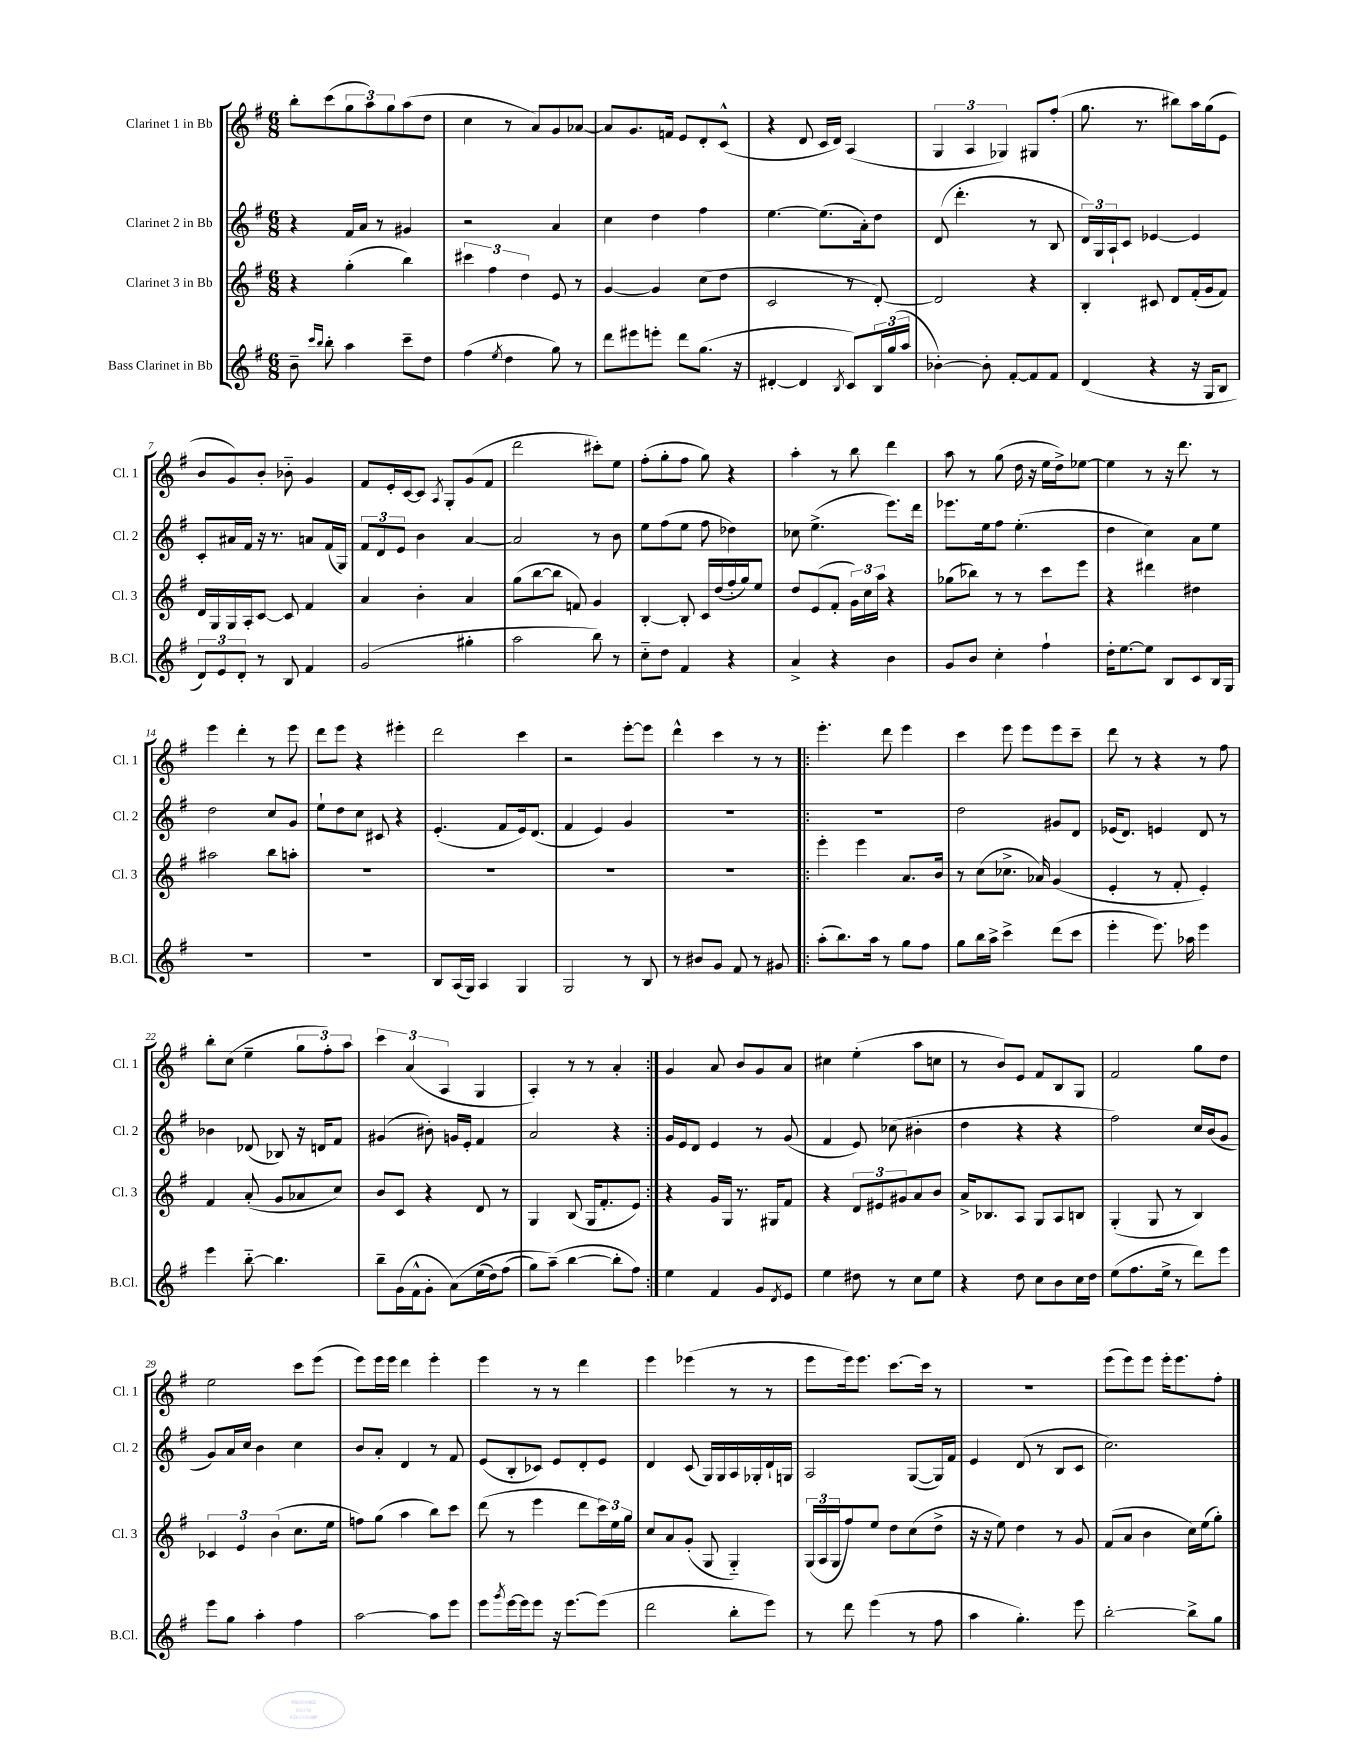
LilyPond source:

<<
\new StaffGroup <<
\new Staff = "s0" \with { instrumentName = "Clarinet 1 in Bb" shortInstrumentName = "Cl. 1" } {
    \clef treble \key g \major \numericTimeSignature \time 6/8
    b''8-. c'''8( \tuplet 3/2 { g''8 a''8) g''8 } a''8( d''8 |
    c''4 r8 a'8) g'8 aes'8~ |
    aes'8 g'8. f'16 e'8 d'8-. c'8-^( |
    r4 d'8 c'16 d'16) a4( |
    \tuplet 3/2 { g4 a4 ges4) } gis8 fis''8-.( |
    g''8. r8. bis''8) a''16 g''16( e'8 |
    b'8 g'8) b'8-. bes'8-_ g'4 |
    fis'8 e'16-. c'16~ c'8 \acciaccatura { a8 } g8-. g'8( fis'8 |
    d'''2 cis'''8-.) e''8 |
    fis''8-.( g''8-. fis''8 g''8) r4 |
    a''4-. r8 b''8 d'''4 |
    a''8 r8 g''8( d''16 r16 e''16 d''16->) ees''8~ |
    ees''4 r8 r16 d'''8. r8 |
    e'''4 d'''4-. r8 e'''8 |
    d'''8 e'''8 r4 eis'''4-. |
    d'''2 c'''4 |
    r2 e'''8~-. e'''8 |
    d'''4-^ c'''4 r8 r8 |
    \repeat volta 2 { e'''4.-. d'''8 e'''4 |
    c'''4 e'''8 e'''8 e'''8 c'''8-- |
    d'''8 r8 r4 r8 fis''8 |
    b''8-. c''8( e''4-- \tuplet 3/2 { g''8 fis''8-.) a''8 } |
    \tuplet 3/2 { c'''4 a'4( a4 } g4 |
    a4-.) r8 r8 a'4-. | }
    g'4 a'8 b'8 g'8 a'8 |
    cis''4 e''4-.( a''8 c''8 |
    r8 b'8) e'8 fis'8 b8 g8 |
    fis'2 g''8 d''8 |
    e''2 c'''8 e'''8( |
    e'''8) e'''16 e'''16 d'''4 e'''4-. |
    e'''4 r8 r8 d'''4 |
    e'''4 ees'''4( r8 r8 |
    e'''8 e'''16) e'''8. c'''8.~ c'''16 r8 |
    R2. |
    e'''8( e'''8) e'''8 e'''16-. e'''8. fis''8-. \bar "|." |
}
\new Staff = "s1" \with { instrumentName = "Clarinet 2 in Bb" shortInstrumentName = "Cl. 2" } {
    \clef treble \key g \major \numericTimeSignature \time 6/8
    r4 fis'16 a'16 r8 gis'4 |
    r2 a'4 |
    c''4 d''4 fis''4 |
    e''4.~ e''8.( a'16-.) d''8 |
    d'8( d'''4.-. r8 b8 |
    \tuplet 3/2 { d'16) g16 a16-! } c'8 ees'4~ ees'4 |
    c'8-. ais'16 fis'16 r16 r8. a'8 fis'16( g16) |
    \tuplet 3/2 { fis'8 d'8 e'8 } b'4 a'4~ |
    a'2 r8 b'8 |
    e''8 fis''8( e''8 fis''8 des''4) |
    ces''8 e''4.->( e'''8.) d'''16 |
    ees'''8. e''16 fis''8 e''4.-.( |
    d''4 c''4) a'8 e''8 |
    d''2 c''8 g'8 |
    e''8-! d''8 c''8 cis'8 r4 |
    e'4.-.( fis'8 e'16) d'8.( |
    fis'4 e'4) g'4 |
    R2. |
    \repeat volta 2 { R2. |
    d''2 gis'8 d'8 |
    ees'16( d'8.) e'4 d'8 r8 |
    bes'4 des'8( bes8) r16 d'16 fis'8 |
    gis'4( bis'8-.) g'16 e'16-. fis'4 |
    a'2 r4 | }
    g'16 e'16 d'8 e'4 r8 g'8( |
    fis'4 e'8) ces''8( bis'4-. |
    d''4 r4 r4 |
    fis''2) c''16 b'16( g'8 |
    g'8) a'16 c''16 b'4 c''4 |
    b'8 a'8-. d'4 r8 fis'8 |
    e'8( b8-. ces'8) e'8 d'8-. e'8 |
    d'4 c'8( g16) g16 a16 ges16-. d'16-! g16 |
    a2 g8~( g16) fis'16 |
    e'4 d'8( r8 b8 c'8 |
    c''2.) \bar "|." |
}
\new Staff = "s2" \with { instrumentName = "Clarinet 3 in Bb" shortInstrumentName = "Cl. 3" } {
    \clef treble \key g \major \numericTimeSignature \time 6/8
    r4 g''4-.( b''4) |
    \tuplet 3/2 { cis'''4 fis''4 d''4 } e'8 r8 |
    g'4~ g'4 c''8( d''8 |
    c'2 r8 d'8~-.) |
    d'2 r4 |
    b4-. cis'8 d'8 fis'16-.( g'16 fis'8) |
    d'16 g16 g16 a16-. c'8~ c'8 fis'4 |
    a'4 b'4-. a'4 |
    g''8( b''8~ b''8 f'8) g'4 |
    b4~-. b8-. c'16 d''16( fis''16-. g''16) e''8 |
    d''8 e'8( fis'8-. \tuplet 3/2 { g'16) c''16 a''16 } r4 |
    ges''8( bes''8) r8 r8 c'''8 e'''8 |
    r4 dis'''4 dis''4 |
    ais''2 b''8 a''8-. |
    R2. |
    R2. |
    R2. |
    R2. |
    \repeat volta 2 { e'''4-. e'''4 a'8. b'16 |
    r8 c''8( ces''8.-> aes'16) g'4( |
    e'4-. r8 fis'8-. e'4-.) |
    fis'4 a'8-.( g'8 aes'8 c''8) |
    b'8 c'8 r4 d'8 r8 |
    g4 b8( g16 fis'8.-. e'8) | }
    r4 g'16 g16 r8. gis16 fis'8 |
    r4 \tuplet 3/2 { d'8 eis'8 gis'8 } a'8 b'8 |
    a'16-> bes8. a8 g8 a8 b8 |
    g4-.( g8 r8 b4) |
    \tuplet 3/2 { ces'4 e'4 b'4( } c''8. e''16 |
    f''8) g''8( a''4 b''8) c'''8 |
    d'''8( r8 e'''4 d'''8 \tuplet 3/2 { c'''16) e''16 g''16 } |
    c''8 a'8 g'8-.( g8 g4-_) |
    \tuplet 3/2 { g16( a16 g16 } fis''8) e''8 d''8 c''8( d''8-> |
    r16 r16 e''8) d''4 r8 g'8 |
    fis'8( a'8 b'4 c''16) e''16( g''8-.) \bar "|." |
}
\new Staff = "s3" \with { instrumentName = "Bass Clarinet in Bb" shortInstrumentName = "B.Cl." } {
    \clef treble \key g \major \numericTimeSignature \time 6/8
    b'8-- \grace { c'''16 b''16 } b''8-. a''4 c'''8-- d''8 |
    fis''4( \acciaccatura { e''8 } d''4 g''8) r8 |
    d'''8 eis'''8 e'''8-. d'''8 g''8.( r16 |
    dis'4~-. dis'4 \acciaccatura { b8 } c'8) \tuplet 3/2 { b16 g''16( a''16 } |
    bes'4~-.) bes'8-. fis'8~-. fis'8 fis'8 |
    d'4( r4 r16 g16 b8 |
    \tuplet 3/2 { d'8) e'8 d'8-. } r8 b8 fis'4 |
    g'2( gis''4-. |
    a''2 b''8) r8 |
    c''8-_ d''8 fis'4 r4 |
    a'4-> r4 b'4 |
    g'8 b'8 c''4-. fis''4-! |
    d''16-. e''8.~ e''8 b8 c'8 b16 g16 |
    R2. |
    R2. |
    b8 a16( g16) a4 g4 |
    g2 r8 b8 |
    r8 bis'8 g'8 fis'8 r8 gis'8 |
    \repeat volta 2 { a''8-.( b''8.) a''16 r8 g''8 fis''8 |
    g''8 b''16 a''16-> c'''4-> d'''8( c'''8 |
    e'''4-. e'''8.) aes''16 e'''4 |
    e'''4 b''8~-_ b''4. |
    b''8-- g'16( fis'16-^ g'8-. a'8)\( e''16( d''16) fis''8( |
    g''8) a''8--(\) b''4~ b''8-. fis''8) | }
    e''4 fis'4 g'8 \acciaccatura { d'8 } e'8 |
    e''4 dis''8 r8 c''8 e''8 |
    r4 d''8 c''8 b'8 c''16 d''16 |
    e''8( fis''8. e''16-> r8 d'''8) e'''8 |
    e'''8 g''8 a''4-. fis''4 |
    a''2~ a''8 e'''8 |
    e'''8 \acciaccatura { g'''8 } e'''16~ e'''16 e'''8 r16 e'''8.~ e'''8( |
    d'''2 b''8-. e'''8) |
    r8 d'''8 e'''4( r8 fis''8 |
    a''4 g''4.-.) e'''8 |
    b''2~-. b''8-> g''8 \bar "|." |
}
>>
>>
